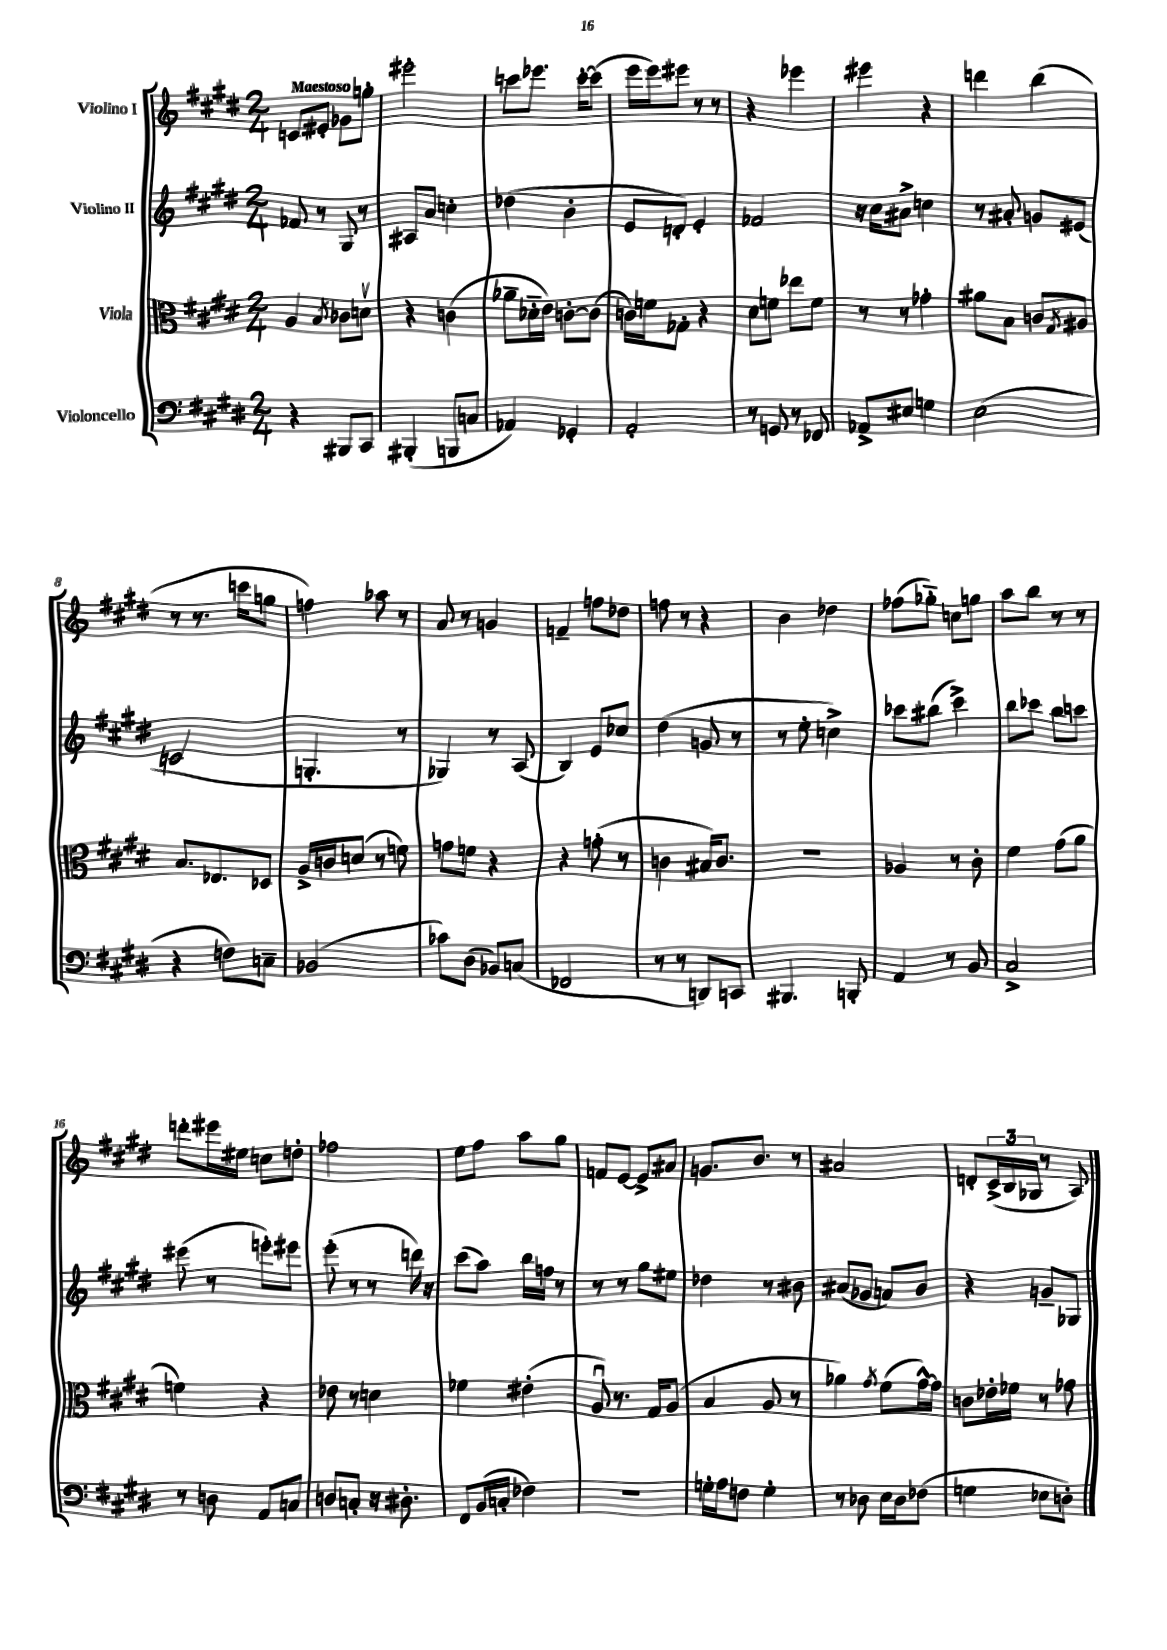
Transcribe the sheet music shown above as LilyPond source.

<<
\new StaffGroup <<
\new Staff = "s0" \with { instrumentName = "Violino I" } {
    \clef treble \key e \major \numericTimeSignature \time 2/4 \tempo "Maestoso"
    c'8 eis'8-. ges'8 g''8-. |
    eis'''2-. |
    c'''8 ees'''8. c'''16~-. c'''8( |
    e'''16 e'''16) eis'''8 r8 r8 |
    r4 ees'''4 |
    eis'''4 r4 |
    d'''4 b''4( |
    r8 r8. c'''16 g''8 |
    f''4) aes''8 r8 |
    a'8 r8 g'4 |
    f'4-- f''8 des''8 |
    f''8 r8 r4 |
    b'4 des''4 |
    fes''8( ges''8-_) c''8 g''8 |
    a''8 b''8 r8 r8 |
    d'''8-. eis'''16 eis''16 c''8 d''8-. |
    fes''2 |
    e''8 fis''8 a''8 gis''8 |
    f'8 e'8~ e'8-> ais'8 |
    g'8. b'8. r8 |
    ais'2 |
    d'8-. \tuplet 3/2 { cis'16->( b16 ges16 } r8 a8) \bar "|." |
}
\new Staff = "s1" \with { instrumentName = "Violino II" } {
    \clef treble \key e \major \numericTimeSignature \time 2/4
    fes'8 r8 gis8 r8 |
    ais8 a'8 c''4-. |
    des''4( b'4-. |
    e'8 d'8-.) e'4-. |
    fes'2 |
    r16 cis''16 ais'8-> c''4 |
    r8 ais'8-. g'8 eis'8( |
    c'2 |
    g4.-. r8 |
    ges4) r8 a8( |
    b4) e'8 ces''8 |
    dis''4( g'8 r8 |
    r8 e''8-. c''4->) |
    ces'''8 bis''8( ces'''4->) |
    b''8 ces'''8 b''8 c'''8 |
    eis'''8( r8 e'''8-.) eis'''8 |
    e'''8-.( r8 r8 d'''16) r16 |
    cis'''8( a''8) b''16 f''16 r8 |
    r8 r8 gis''8 eis''8 |
    des''4 r8 bis'8 |
    ais'8( ges'8 a'8) b'8 |
    r4 g'8-- ges8 \bar "|." |
}
\new Staff = "s2" \with { instrumentName = "Viola" } {
    \clef alto \key e \major \numericTimeSignature \time 2/4
    a4 \acciaccatura { b8 } ces'8 d'8\upbow |
    r4 c'4( |
    aes'8-- des'16-_ e'16) c'8~-. c'8( |
    c'16) f'16 ges8-. r4 |
    dis'8 f'8 ees''8 f'8 |
    r8 r8 ges'4-. |
    ais'8 b8 c'8 \acciaccatura { gis8 } ais8 |
    b8. ees8. des8 |
    a16-> c'16 d'8( r8 f'8) |
    g'8 f'8 r4 |
    r4 g'8-.( r8 |
    c'4 bis16) c'8. |
    R2 |
    aes4 r8 cis'8-. |
    fis'4 gis'8( a'8 |
    f'4) r4 |
    ees'8 r8 d'4 |
    fes'4 eis'4-.( |
    a8\downbow) r8. gis16 a8( |
    b4 a8 r8 |
    aes'4) \acciaccatura { gis'8 } fis'8( gis'16~-^) gis'16 |
    c'8 ees'16-. fes'16 r8 ges'8 \bar "|." |
}
\new Staff = "s3" \with { instrumentName = "Violoncello" } {
    \clef bass \key e \major \numericTimeSignature \time 2/4
    r4 bis,,8 cis,8 |
    bis,,4-.( b,,8 c8 |
    aes,4) ges,4-. |
    a,2-. |
    r8 g,8 r8 fes,8 |
    aes,8-> eis8 g4 |
    e2( |
    r4 f8) c8-- |
    bes,2( |
    ces'8) dis8( bes,8) c8( |
    fes,2 |
    r8 r8 d,8) c,8 |
    bis,,4. b,,8-. |
    a,4 r8 b,8 |
    cis2-> |
    r8 d8 a,8 c8 |
    d8 c8-. r16 dis8.-. |
    fis,8 b,16( c16-. fes4) |
    R2 |
    g16-. a16 f8 g4-. |
    r8 des8 e16 des16 fes8( |
    g4 ees8 d8-.) \bar "|." |
}
>>
>>
